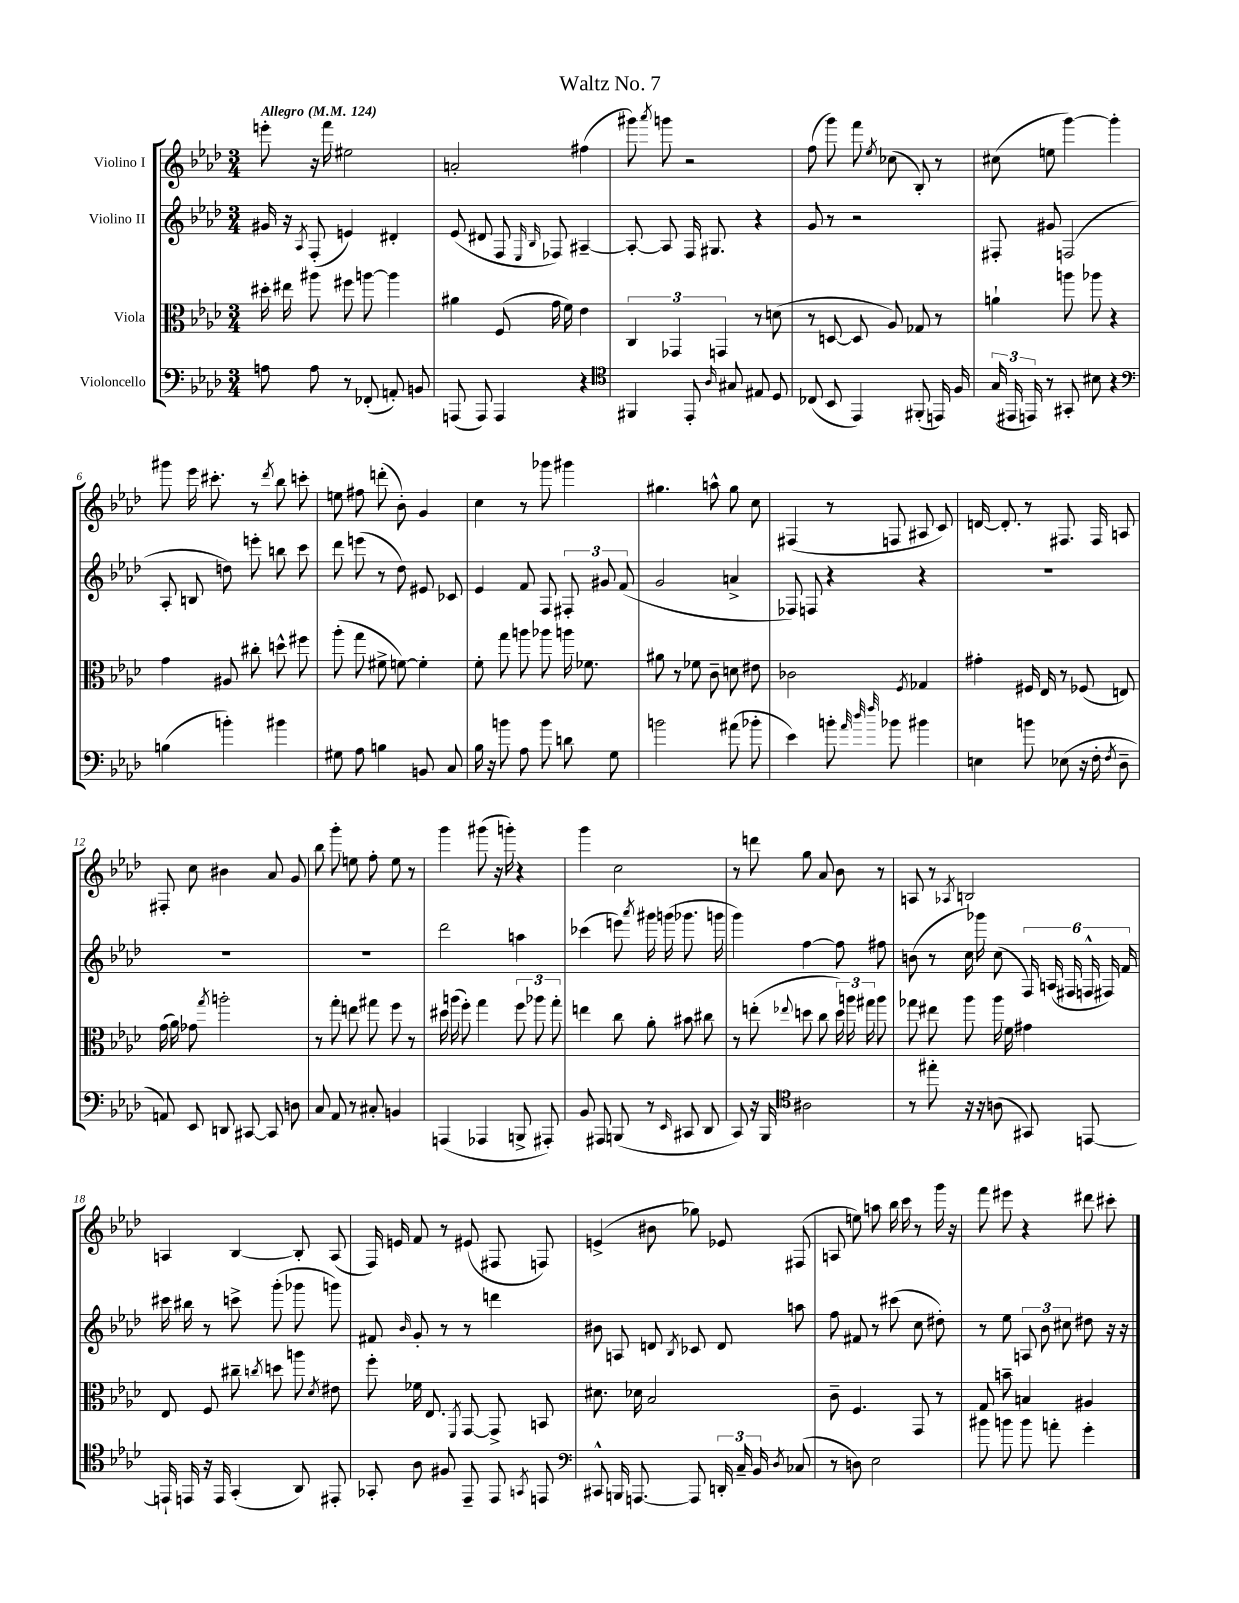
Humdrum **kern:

**kern	**kern	**kern	**kern
*staff4	*staff3	*staff2	*staff1
*clefF4	*clefC3	*clefG2	*clefG2
*k[b-e-a-d-]	*k[b-e-a-d-]	*k[b-e-a-d-]	*k[b-e-a-d-]
*M3/4	*M3/4	*M3/4	*M3/4
*MM124	*MM124	*MM124	*MM124
8A	16dd#'	16g#	8eee'
.	16ee#	16r	.
.	.	8qA-	.
8A	8aa#	(8F'	16r
.	.	.	16fff
8r	8ff#	4e)	2ee#
(8FF-'	[8aa	.	.
8AA')	4aa]	4d#'	.
8BB	.	.	.
=	=	=	=
(8AAA	4a#	(8e-	2a'
8AAA)	.	8d#	.
4AAA	(8F	8F	.
.	.	16qqE-	.
.	.	16qqB-	.
.	16g	8F-)	.
.	16f)	.	.
4r	4e-	[4A#~	(4ff#
=	=	=	=
*clefC4	*	*	*
4FF#	6C	8A#'_	8ggg#)
.	.	.	8qaaa-
.	.	8A#]	8ggg
.	6GG-	.	.
8EE-'	.	16F	2r
.	.	8.G#	.
.	6GG	.	.
16qqA-	.	.	.
8G#	.	.	.
8E#	8r	4r	.
8D-	(8d	.	.
=	=	=	=
(8C-	8r	8g	(8ff
8BB-	[8D	8r	8ggg)
4EE-)	8D]	2r	8fff
.	.	.	8qee-
.	8A-)	.	(8cc-
(8FF#'	8G-	.	8B-')
16EE)	8r	.	8r
16F	.	.	.
=	=	=	=
(24G	4a`	8F#'	(8cc#
24EE#	.	.	.
24EE)	.	.	.
8r	.	8g#	8ee
8GG#'	8aa	(2F	[4ggg)
8B#	8aa-	.	.
4r	4r	.	4ggg']
=	=	=	=
*clefF4	*	*	*
(4B	4g	8A-'	8ggg#
.	.	8B	16eee-
.	.	.	8.ccc#'
4b')	8A#	8dd)	.
.	8cc#'	8eee'	8r
.	.	.	8qddd-
4b#	8dd^^	8bb	8bb-
.	8ff#	8ccc	8ccc'
=	=	=	=
8G#	(8aa-'	8ddd-	8ee
8A-	8gg	(8eee	8ff#
4B	8f#^	8r	(8ddd'
.	[8f)	8dd-)	8b-')
8BB	4f']	8e#	4g
8C	.	8c-	.
=	=	=	=
16B-	8f'	4e-	4cc
16r	.	.	.
8b	8gg	.	.
8A-	8aa	8f	8r
8b	8aa-	8F	8ggg-
8d	16aa	12F#'	4ggg#
.	8.f-	.	.
.	.	12g#	.
8G	.	.	.
.	.	(12f	.
=	=	=	=
2b	8a#	2g	4.gg#
.	8r	.	.
.	8f-	.	.
.	8c~	.	8aa^^
(8a#	8d	4a^	8gg#
8b-'	8e#	.	8cc
=	=	=	=
4e-)	2c-	8F-)	(4F#
.	.	8F	.
8b'	.	4r	8r
32qqa-	.	.	.
32qqdd-	.	.	.
32qqff	.	.	.
8b-	.	.	8F
.	8qF	.	.
4b#	4G-	4r	8A#
.	.	.	8c)
=	=	=	=
4E	4g#'	2.r	[16d
.	.	.	8.d']
8b	16F#	.	8r
.	16E-	.	.
(8E-	8r	.	8.F#
16r	(8F-	.	.
16F'	.	.	16F#
8qF	.	.	.
8D-~	8E)	.	8A
=	=	=	=
8AA)	(16g	2.r	8F#'
.	16a-)	.	.
8EE-	8g-	.	8cc
.	8qgg	.	.
8DD	2aa'	.	4b#
[8CC#	.	.	.
8CC#]	.	.	8a-
8D	.	.	8g
=	=	=	=
8C	8r	2.r	8bb-
8AA-	8gg'	.	8ggg'
8r	8ee	.	8ee
8C#'	8gg#	.	8ff'
4BB	8ff	.	8ee
.	8r	.	8r
=	=	=	=
(4AAA	16dd#	2ddd-	4ggg
.	(16aa	.	.
.	8ff')	.	.
4AAA-	4gg	.	(8ggg#
.	.	.	16r
.	.	.	16ggg')
8BBB^	12ff	4aa	4r
.	12aa-	.	.
8AAA#')	.	.	.
.	12gg'	.	.
=	=	=	=
8BB-	4ee	(4ccc-	4ggg
8AAA#	.	.	.
(8BBB	8cc	8eee)	2cc
.	.	8qaaa-	.
8r	8a-'	16ggg#	.
.	.	(16ggg	.
16qqEE-	.	.	.
8CC#	8b#	8.ggg-	.
8DD-	8cc#	.	.
.	.	16ggg	.
=	=	=	=
8CC)	8r	4ggg)	8r
16r	(8ee'	.	8ddd
16BBB-	.	.	.
*clefC4	*	*	*
.	8qqee-	.	.
2A#	8dd	[4ff	8gg
.	8cc	.	8a-
.	24dd)	8ff]	8b-
.	24aa	.	.
.	24gg#	.	.
.	8aa	8ff#	8r
=	=	=	=
8r	8gg-	(8b	8A
8ee#'	8ee#	8r	8r
.	.	.	8qA-
16r	8aa-	16cc)	2B
16r	.	16ggg-	.
(8A	16aa-	(8cc	.
.	16f	.	.
8GG#)	4g#	24F)	.
.	.	(24A	.
.	.	24F#	.
[8EE	.	24F^^	.
.	.	24F#)	.
.	.	24f	.
=	=	=	=
16EE`]	8E-	16ccc#	4A
16EE	.	16bb#	.
16r	8F	8r	.
16EE	.	.	.
(4GG'	8cc#~	8ccc^	[4B-
.	8qcc	.	.
.	8dd	(8ggg'	.
8AA-)	8aa	8ggg-	8B-']
.	8qd-	.	.
8EE#'	8e#	8ggg)	(8A
=	=	=	=
8GG-'	8ff'	8f#	16F)
.	.	.	16e
.	.	16qqb-	.
8A-	16f-	8g'	8f
.	8.E-	.	.
8F#	.	8r	8r
.	8qFF	.	.
8EE-~	[8GG	8r	(8e#
8EE-	8GG^]	4ddd	8F#
8qGG	.	.	.
8EE	8BB	.	8F)
=	=	=	=
*clefF4	*	*	*
8CC#^^	8.d#	8b#	(4e^
16BBB	.	8A	.
[8.AAA	16d-	.	.
.	2B-	8d	8b#
.	.	8qB-	.
8AAA]	.	8c-	8gg-)
24DD'	.	8d	8e-
24C~	.	.	.
24BB-	.	.	.
8qD-	.	.	.
(8C-	.	8aa	(8F#
=	=	=	=
8r	8c~	8ff	8A
8D)	4.F	8f#	8ee)
2E-	.	8r	8aa
.	.	(8ccc#	16bb-
.	.	.	16ccc
.	8GG	8cc	8r
.	8r	8dd#')	16ggg
.	.	.	16r
=	=	=	=
8b#	8G	8r	8fff
8b	8b~	8ee-	8eee#
8b	4B	12A	4r
.	.	12b-	.
8a'	.	.	.
.	.	12cc#	.
4g'	4A#	8dd#	8ddd#
.	.	16r	8ccc#'
.	.	16r	.
==	==	==	==
*-	*-	*-	*-
